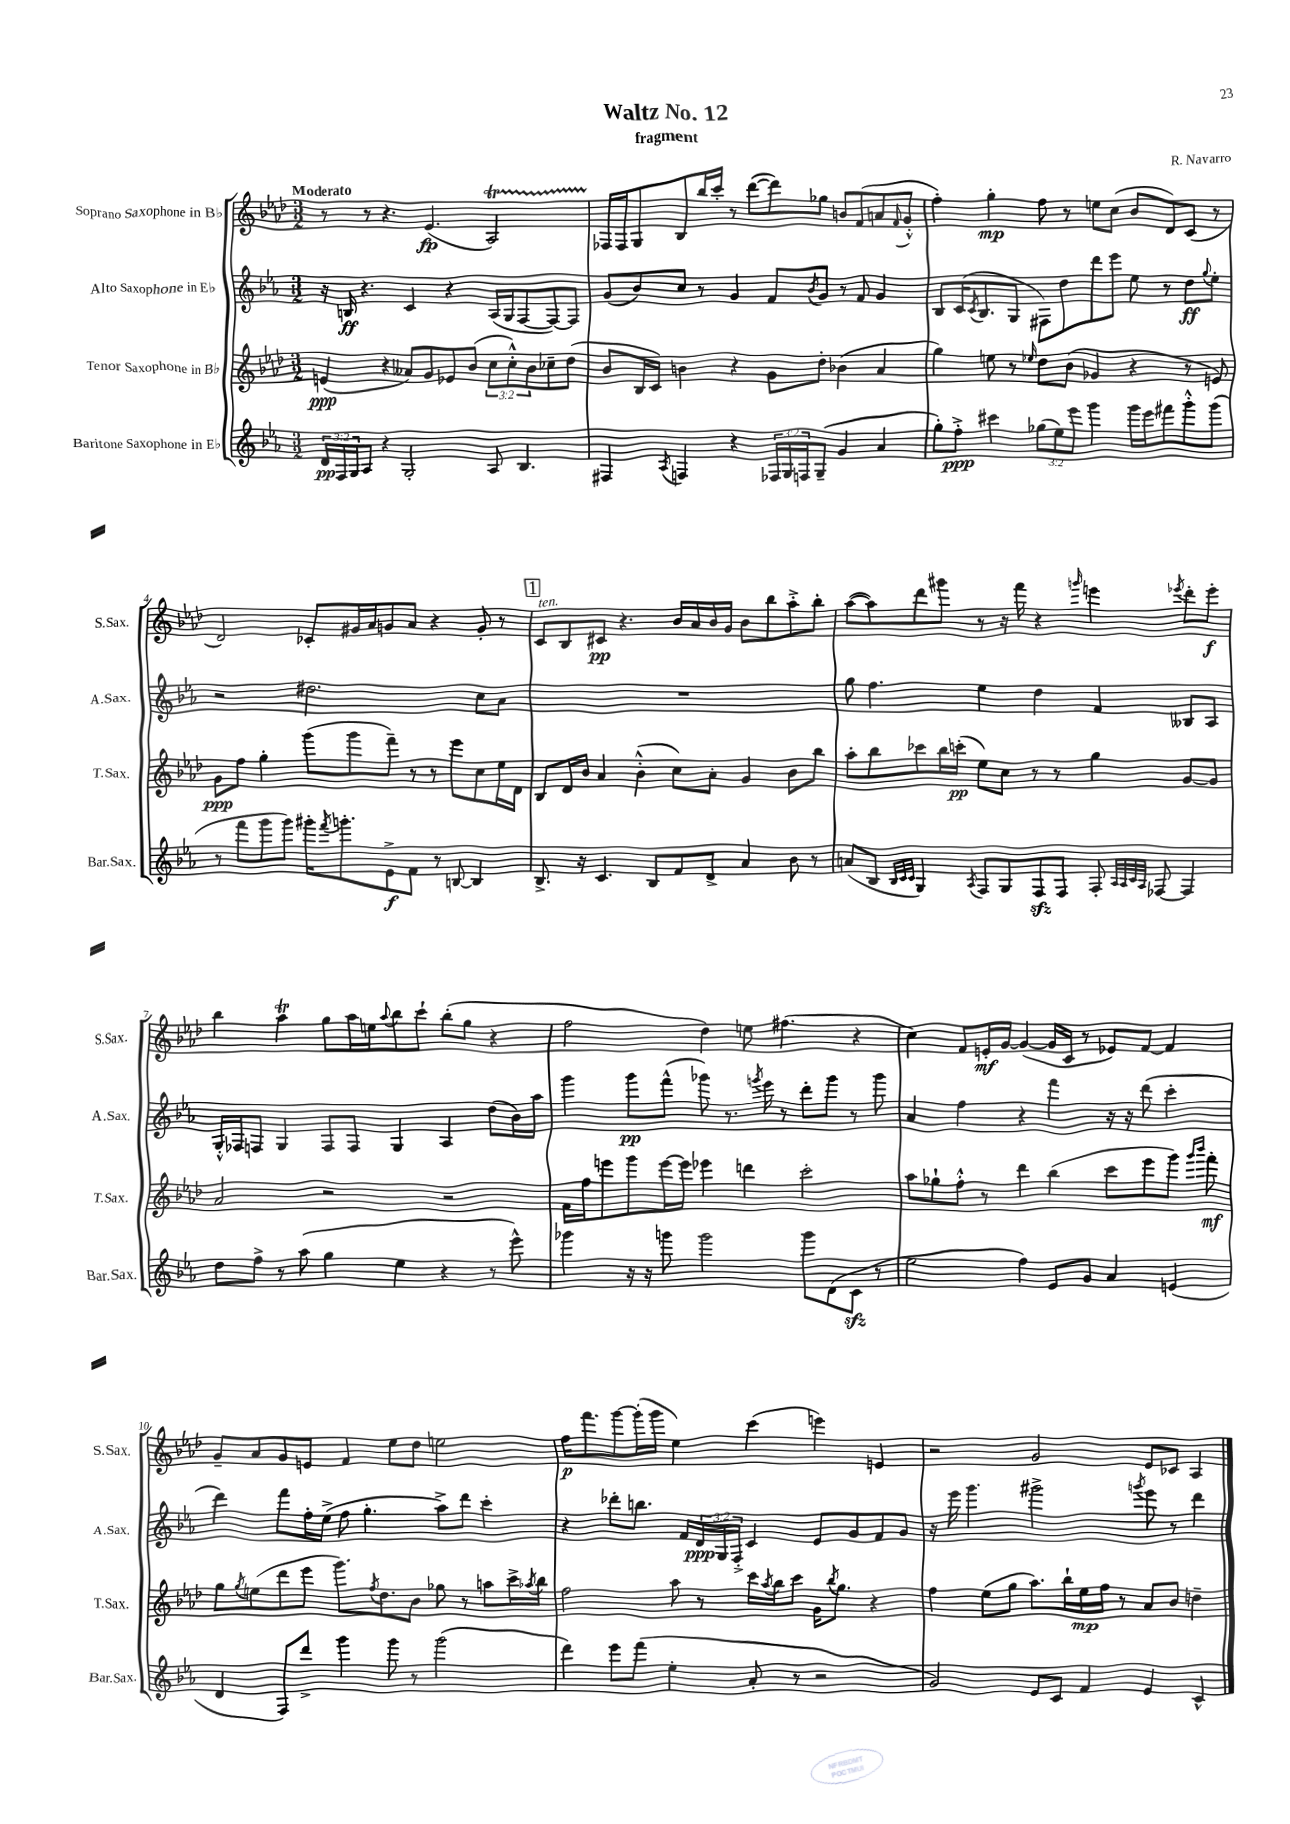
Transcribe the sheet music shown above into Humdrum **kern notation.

**kern	**dynam	**kern	**dynam	**kern	**dynam	**kern	**dynam
*part4	*part4	*part3	*part3	*part2	*part2	*part1	*part1
*staff4	*staff4	*staff3	*staff3	*staff2	*staff2	*staff1	*staff1
*I"Baritone Saxophone in E♭	*	*I"Tenor Saxophone in B♭	*	*I"Alto Saxophone in E♭	*	*I"Soprano Saxophone in B♭	*
*I'Bar.Sax.	*	*I'T.Sax.	*	*I'A.Sax.	*	*I'S.Sax.	*
*clefG2	*	*clefG2	*	*clefG2	*	*clefG2	*
*k[b-e-a-]	*	*k[b-e-a-d-]	*	*k[b-e-a-]	*	*k[b-e-a-d-]	*
*M3/2	*	*M3/2	*	*M3/2	*	*M3/2	*
=1	=1	=1	=1	=1	=1	=1	=1
!	!	!	!	!	!	!LO:TX:a:B:t=Moderato	!
24d/LL	pp	(4en/	ppp	16r	.	8r	.
24F/	.	.	.	.	.	.	.
.	.	.	.	16Bn/	ff	.	.
24G/J	.	.	.	.	.	.	.
8A-/J	.	.	.	4.r	.	8r	.
4r	.	4r	.	.	.	4.r	.
2G'/	.	8a--X/L)	.	4c/	.	.	.
.	.	8g/	.	.	.	(4.e-/	fp
.	.	8e-X/	.	4r	.	.	.
.	.	(8b-/J	.	.	.	.	.
8A-/	.	12cc\L	.	(16A-/LL	.	2A-T/)	.
.	.	.	.	16G/J	.	.	.
.	.	12cc'^^\)	.	.	.	.	.
4.B-/	.	.	.	[8F/	.	.	.
.	.	12b-\	.	.	.	.	.
.	.	8cc-X~\	.	8F/_)	.	.	.
.	.	(8dd-\J	.	8F/J]	.	.	.
=2	=2	=2	=2	=2	=2	=2	=2
4F#X/	.	8b-/L	.	(8g/L	.	16F-X/LL	.
.	.	.	.	.	.	16F-/J	.
.	.	16B-/L	.	8b-/)	.	8G/	.
.	.	16c/JJ)	.	.	.	.	.
8qA-/	.	.	.	.	.	.	.
4Fn/	.	4bn\	.	8cc/J	.	8B-/	.
.	.	.	.	8r	.	16bb-/L	.
.	.	.	.	.	.	16ccc'/JJ	.
4r	.	4r	.	4g/	.	8r	.
.	.	.	.	.	.	([8ddd-\L	.
24F-X/LL	.	8g\L	.	8f/L	.	8ddd-\])	.
24G/	.	.	.	.	.	.	.
24Fn/J	.	.	.	.	.	.	.
.	.	.	.	8qb-/	.	.	.
(8G~/J	.	8dd-'\J	.	8g/J	.	8gg-X\J	.
4g/	.	(4b-X\	.	8r	.	8bn/L	.
.	.	.	.	8f/	.	(8f/	.
4a-/	.	4a-/	.	4g/	.	8an/	.
.	.	.	.	.	.	8qqf/	.
.	.	.	.	.	.	8g'^^/J	.
=3	=3	=3	=3	=3	=3	=3	=3
8gg'\L)	.	4gg\)	.	8B-/L	.	4ff'\)	.
8ff'^\J	ppp	.	.	(16c/K	.	.	.
.	.	.	.	8qc/	.	.	.
.	.	.	.	8.B-/	.	.	.
4ccc#X\	.	8een\	.	.	.	4gg'\	mp
.	.	8r	.	8G/J	.	.	.
.	.	16qqee-X/	.	.	.	.	.
(12gg-X\L	.	8dd-\L	.	8F#X\L)	.	8ff\	.
12ee-\)	.	.	.	.	.	.	.
.	.	(8b-\J	.	8dd\	.	8r	.
12eee-\J	.	.	.	.	.	.	.
4ggg\	.	4g-X/	.	8ddd\	.	8een\L	.
.	.	.	.	8eee-\J	.	(8cc\J	.
16ggg\LL	.	4r	.	8ee-\	.	8b-/L	.
16eee-\J	.	.	.	.	.	.	.
8fff#X\	.	.	.	8r	.	8d-/)	.
8ggg'^^\	.	8r	.	8dd\L	ff	(8c/J	.
.	.	.	.	8qqgg/	.	.	.
(8ggg\J	.	8en/)	.	8ee-'\J	.	8r	.
!!LO:LB:g=z
=4	=4	=4	=4	=4	=4	=4	=4
8r	.	8g\L	ppp	2r	.	2d-/)	.
8fff\L	.	8ff\J	.	.	.	.	.
8ggg\	.	4gg'\	.	.	.	.	.
8ggg\J)	.	.	.	.	.	.	.
16ggg#X'\KL	.	(8ggg\L	.	2.dd#X\	.	8c-X'/L	.
8qfff/	.	.	.	.	.	.	.
8.gggn'\	.	.	.	.	.	.	.
.	.	8ggg\	.	.	.	16g#X/L	.
.	.	.	.	.	.	16a-/J	.
8e-^\	f	8fff~\J)	.	.	.	8gn/	.
8f\J	.	8r	.	.	.	8a-/J	.
8r	.	8r	.	.	.	4r	.
[8Bn/	.	8eee-\L	.	.	.	.	.
4B/]	.	8cc\	.	8cc\L	.	8g'/	.
.	.	16ee-\L	.	8a-\J	.	8r	.
.	.	16d-\JJ	.	.	.	.	.
!!LO:REH:place=s1:t=1
=5	=5	=5	=5	=5	=5	=5	=5
!	!	!	!	!	!	!LO:TX:a:i:t=ten.	!
8.B-^/	.	8B-/L	.	1.r	.	8c/L	.
.	.	16d-/L	.	.	.	8B-/	.
16r	.	16b-/JJ	.	.	.	.	.
4.c/	.	4a-/	.	.	.	8c#X/J	pp
.	.	.	.	.	.	4.r	.
.	.	(4b-'^^\	.	.	.	.	.
8B-/L	.	.	.	.	.	.	.
8f/	.	8cc\L)	.	.	.	16b-/LL	.
.	.	.	.	.	.	16a-/	.
8d^/J	.	8a-'\J	.	.	.	16b-/	.
.	.	.	.	.	.	16g/JJ	.
4a-/	.	4g/	.	.	.	8b-\L	.
.	.	.	.	.	.	8bb-\	.
8b-\	.	8b-\L	.	.	.	8aa-'^\	.
8r	.	8bb-\J	.	.	.	8bb-'\J	.
=6	=6	=6	=6	=6	=6	=6	=6
(8an/L	.	8aa-'\L	.	8gg\	.	([8aa-\L	.
8B-/J	.	8bb-\	.	4.ff\	.	8aa-\])	.
32qqB-/LLL	.	.	.	.	.	.	.
32qqc/	.	.	.	.	.	.	.
32qqc/JJJ	.	.	.	.	.	.	.
4G/)	.	8ccc-X\	.	.	.	8ddd-\	.
.	.	16bb-\L	.	.	.	8ggg#X\J	.
.	.	(16cccn'\JJ	pp	.	.	.	.
8qA-/	.	.	.	.	.	.	.
8F/L	.	8ee-\L)	.	4ee-\	.	8r	.
8G/	.	8cc\J	.	.	.	16r	.
.	.	.	.	.	.	16fff\	.
8Fzz/	.	8r	.	4dd\	.	4r	.
8F/J	.	8r	.	.	.	.	.
.	.	.	.	.	.	16qqgggn/	.
8F'/	.	4gg\	.	4f/	.	4eeen\	.
32qqA-/LLL	.	.	.	.	.	.	.
32qqA-/	.	.	.	.	.	.	.
32qqc/	.	.	.	.	.	.	.
32qqA-/JJJ	.	.	.	.	.	.	.
[8F-X/	.	.	.	.	.	.	.
.	.	.	.	.	.	8qeee-X/	.
4F-/]	.	[8g/L	.	8B--X/L	.	8ddd-'\L	.
.	.	8g/J]	.	8A-/J	.	8eee-'\J	f
!!LO:LB:g=z
=7	=7	=7	=7	=7	=7	=7	=7
8dd\L	.	2a-/	.	16G'^^/LL	.	4bb-\	.
.	.	.	.	16F-X/J	.	.	.
8ff^\J	.	.	.	8Fn/J	.	.	.
8r	.	.	.	4G/	.	4aa-T\	.
(8aa-\	.	.	.	.	.	.	.
4gg\	.	2r	.	8F/L	.	8gg\L	.
.	.	.	.	8F/J	.	16aa-\L	.
.	.	.	.	.	.	16een\J	.
.	.	.	.	.	.	8qqaa-/	.
4ee-\	.	.	.	4G/	.	8bb-\	.
.	.	.	.	.	.	8ccc`\J	.
4r	.	2r	.	4A-/	.	(8bb-'\L	.
.	.	.	.	.	.	8gg\J	.
8r	.	.	.	(8dd\L	.	4r	.
8eee-^^\)	.	.	.	16b-\L)	.	.	.
.	.	.	.	16aa-\JJ	.	.	.
=8	=8	=8	=8	=8	=8	=8	=8
4ggg-X\	.	16f\LL	.	4ggg\	.	2ff\	.
.	.	16ff\J	.	.	.	.	.
.	.	8eeen\	.	.	.	.	.
16r	.	8ggg\	.	8ggg\L	pp	.	.
16r	.	.	.	.	.	.	.
8gggn\	.	[16eee\L	.	(8fff^^\J	.	.	.
.	.	16eee\JJ]	.	.	.	.	.
2ggg\	.	4eee-X\	.	8ggg-X\)	.	4dd-\)	.
.	.	.	.	8.r	.	.	.
.	.	4dddn\	.	.	.	8een\	.
.	.	.	.	8qgggn/	.	.	.
.	.	.	.	16eee-\	.	.	.
.	.	.	.	8r	.	(4.ff#X\	.
8ggg\L	.	2ccc'\	.	8ddd'\L	.	.	.
(8d\	.	.	.	8ggg\J	.	.	.
8czz\J	.	.	.	8r	.	4r	.
8r	.	.	.	8ggg\	.	.	.
=9	=9	=9	=9	=9	=9	=9	=9
2ee-\	.	8aa-\L	.	4a-/	.	4cc\)	.
.	.	8gg-X`\	.	.	.	.	.
.	.	8ff'^^\J	.	4ff\	.	8f/L	.
.	.	8r	.	.	.	16en'/L	mf
.	.	.	.	.	.	[16g/JJ	.
4ff\)	.	4ddd-\	.	4r	.	(4g/_	.
8e-/L	.	(4bb-\	.	4fff\	.	16g/LL]	.
.	.	.	.	.	.	16c/JJ	.
8g/J	.	.	.	.	.	8r	.
4a-/	.	8ccc\L	.	16r	.	8e-X/L)	.
.	.	.	.	16r	.	.	.
.	.	8eee-\	.	(8ddd\	.	[8f/J	.
(4en/	.	8ggg\J)	.	4ccc'\	.	4f/]	.
.	.	16qqggg/LL	.	.	.	.	.
.	.	16qqbbb-/JJ	.	.	.	.	.
.	.	8fff'\	mf	.	.	.	.
!!LO:LB:g=z
=10	=10	=10	=10	=10	=10	=10	=10
4d/	.	8gg\L	.	4ddd\)	.	8g~/L	.
.	.	8qgg/	.	.	.	.	.
.	.	(8een\	.	.	.	8a-/	.
8F/L)	.	8ddd-\	.	8fff\L	.	8g/	.
8ddd^/J	.	8eee-\J	.	16ff'\L	.	8en/J	.
.	.	.	.	(16ee-^\JJ	.	.	.
4ggg\	.	8.ggg\L)	.	8ff\	.	4f/	.
.	.	.	.	4.gg'\	.	.	.
.	.	8qff/	.	.	.	.	.
.	.	8.dd-\	.	.	.	.	.
8ggg\	.	.	.	.	.	8ee-\L	.
8r	.	8b-\J	.	.	.	8dd-\J	.
(2ggg\	.	8gg-X\	.	8aa-^\L)	.	2een\	.
.	.	8r	.	8ddd\J	.	.	.
.	.	8aan\L	.	4ccc'\	.	.	.
.	.	16ccc^\L	.	.	.	.	.
.	.	8qaa-X/	.	.	.	.	.
.	.	16bb-\JJ	.	.	.	.	.
=11	=11	=11	=11	=11	=11	=11	=11
4ddd\)	.	2ff\	.	4r	.	16ff\KL	p
.	.	.	.	.	.	8.fff\	.
8eee-\L	.	.	.	8ddd-X'\L	.	[8ggg\	.
(8fff\J	.	.	.	8.bbn\J	.	(16ggg'\L]	.
.	.	.	.	.	.	16ggg\JJ	.
4ee-'\	.	8aa-\	.	.	.	4ee-\)	.
.	.	.	.	16f/LL	.	.	.
.	.	8r	.	24d/	ppp	.	.
.	.	.	.	24G/	.	.	.
.	.	.	.	24F'^/JJ	.	.	.
8a-'/	.	16ccc\LL	.	4c/	.	(4ccc\	.
.	.	8qaa-/	.	.	.	.	.
.	.	16bb-\J	.	.	.	.	.
8r	.	8ccc\J	.	.	.	.	.
2r	.	16g\KL	.	8e-/L	.	4eeen\)	.
.	.	8qbb-/	.	.	.	.	.
.	.	8.gg\J	.	.	.	.	.
.	.	.	.	8g/	.	.	.
.	.	4r	.	8f/	.	4en/	.
.	.	.	.	8g/J	.	.	.
=12	=12	=12	=12	=12	=12	=12	=12
2g/)	.	4ff\	.	16r	.	2r	.
.	.	.	.	16eee-\	.	.	.
.	.	.	.	4.ggg\	.	.	.
.	.	(8ee-\L	.	.	.	.	.
.	.	8gg\J	.	.	.	.	.
8e-/L	.	8.aa-\L)	.	2ggg#X^\	.	2g/	.
8c/J	.	.	.	.	.	.	.
.	.	16bb-`\L	.	.	.	.	.
4f/	.	16ee-\	mp	.	.	.	.
.	.	16ff\JJ	.	.	.	.	.
.	.	8r	.	.	.	.	.
.	.	.	.	8qgggn/	.	.	.
4e-/	.	8a-/L	.	8eee-\	.	8e-/L	.
.	.	8b-/J	.	8r	.	8c-X/J	.
4c^^/	.	4ddn~\	.	4ddd\	.	4A-/	.
==	==	==	==	==	==	==	==
*-	*-	*-	*-	*-	*-	*-	*-
